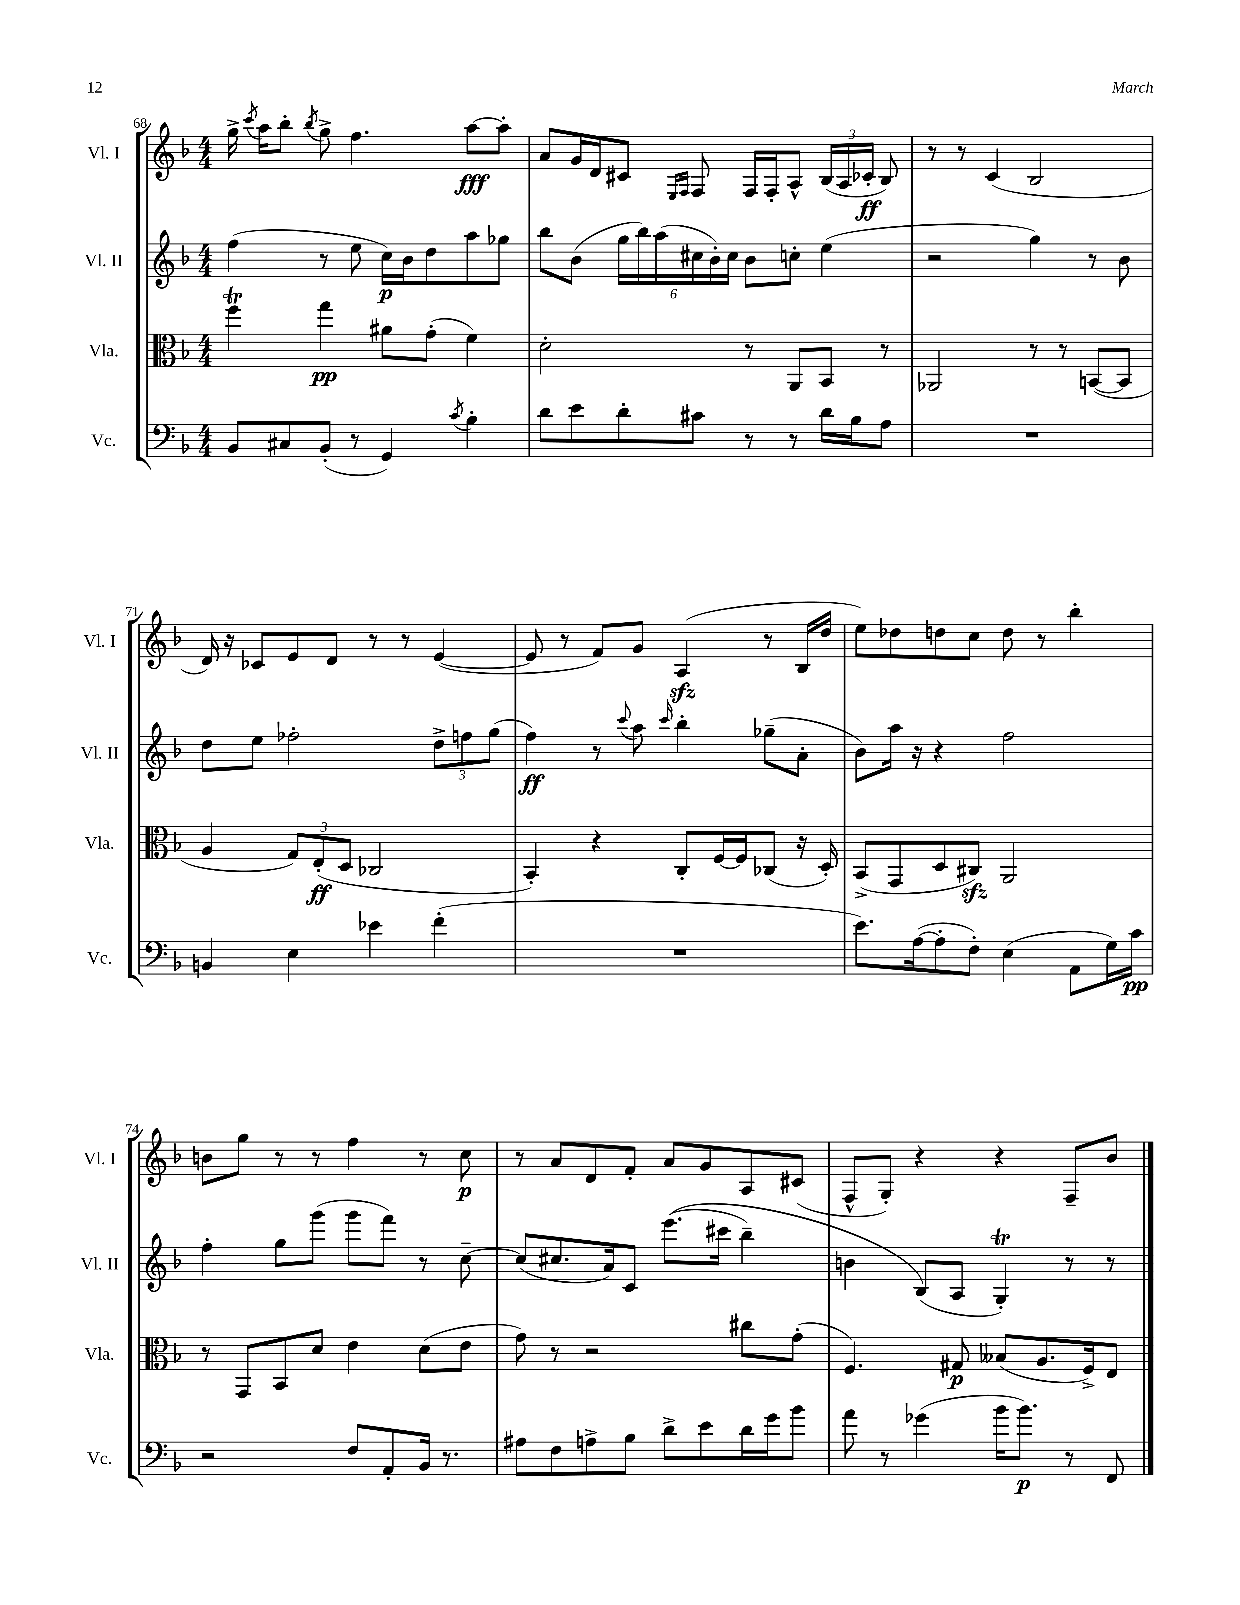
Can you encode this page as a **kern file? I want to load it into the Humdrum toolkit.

**kern	**dynam	**kern	**dynam	**kern	**dynam	**kern	**dynam
*part4	*part4	*part3	*part3	*part2	*part2	*part1	*part1
*staff4	*staff4	*staff3	*staff3	*staff2	*staff2	*staff1	*staff1
*I"Vc.	*	*I"Vla.	*	*I"Vl. II	*	*I"Vl. I	*
*I'Vc.	*	*I'Vla.	*	*I'Vl. II	*	*I'Vl. I	*
*clefF4	*	*clefC3	*	*clefG2	*	*clefG2	*
*k[b-]	*	*k[b-]	*	*k[b-]	*	*k[b-]	*
*M4/4	*	*M4/4	*	*M4/4	*	*M4/4	*
=68	=68	=68	=68	=68	=68	=68	=68
8BB-/L	.	4ffT\	.	(4ff\	.	16gg^\	.
.	.	.	.	.	.	8qccc/	.
.	.	.	.	.	.	16aa\KL	.
8C#X/	.	.	.	.	.	8bb-'\J	.
.	.	.	.	.	.	8qbb-/	.
(8BB-'/J	.	4gg\	pp	8r	.	8gg^\	.
8r	.	.	.	8ee\	.	4.ff\	.
4GG/)	.	8a#X\L	.	16cc\LL)	p	.	.
.	.	.	.	16b-\J	.	.	.
.	.	(8g'\J	.	8dd\	.	.	.
8qc/	.	.	.	.	.	.	.
4B-'\	.	4f\)	.	8aa\	.	[8aa\L	fff
.	.	.	.	8gg-X\J	.	8aa'\J]	.
=69	=69	=69	=69	=69	=69	=69	=69
8d\L	.	2d'\	.	8bb-\L	.	8a/L	.
8e\	.	.	.	(8b-\J	.	16g/L	.
.	.	.	.	.	.	16d/J	.
8d'\	.	.	.	24gg\LL	.	8c#X/J	.
.	.	.	.	24bb-\)	.	.	.
.	.	.	.	(24aa\	.	.	.
.	.	.	.	.	.	16qqE/LL	.
.	.	.	.	.	.	16qqF/JJ	.
8c#X\J	.	.	.	24cc#X\	.	8F/	.
.	.	.	.	24b-'\)	.	.	.
.	.	.	.	24cc#\JJ	.	.	.
8r	.	8r	.	8b-\L	.	16F/LL	.
.	.	.	.	.	.	16F'/J	.
8r	.	8AA/L	.	8ccn'\J	.	8A^^/J	.
16d\LL	.	8BB-/J	.	(4ee\	.	(24B-/LL	.
.	.	.	.	.	.	24A/	.
16B-\J	.	.	.	.	.	.	.
.	.	.	.	.	.	24c-X'/JJ	ff
8A\J	.	8r	.	.	.	8B-/)	.
=70	=70	=70	=70	=70	=70	=70	=70
1r	.	2AA-X/	.	2r	.	8r	.
.	.	.	.	.	.	8r	.
.	.	.	.	.	.	(4c/	.
.	.	8r	.	4gg\)	.	2B-/	.
.	.	8r	.	.	.	.	.
.	.	([8BBn/L	.	8r	.	.	.
.	.	8BB/J]	.	8b-\	.	.	.
!!LO:LB:g=z
=71	=71	=71	=71	=71	=71	=71	=71
4BBn/	.	4A/	.	8dd\L	.	16d/)	.
.	.	.	.	.	.	16r	.
.	.	.	.	8ee\J	.	8c-X/L	.
4E\	.	12G/L)	.	2ff-X'\	.	8e/	.
.	.	(12E'/	ff	.	.	.	.
.	.	.	.	.	.	8d/J	.
.	.	12D/J	.	.	.	.	.
4e-X\	.	2C-X/	.	.	.	8r	.
.	.	.	.	.	.	8r	.
(4f'\	.	.	.	12dd^\L	.	([4e/	.
.	.	.	.	12ffn\	.	.	.
.	.	.	.	(12gg\J	.	.	.
=72	=72	=72	=72	=72	=72	=72	=72
1r	.	4BB-'/)	.	4ff\)	ff	8e/]	.
.	.	.	.	.	.	8r	.
.	.	4r	.	8r	.	8f/L)	.
.	.	.	.	8qqccc/	.	.	.
.	.	.	.	8aa\	.	8g/J	.
.	.	.	.	16qqccc/	.	.	.
.	.	8C'/L	.	4bb-'\	.	(4Azz/	.
.	.	[16F/L	.	.	.	.	.
.	.	16F/J]	.	.	.	.	.
.	.	(8C-X/J	.	(8gg-X~\L	.	8r	.
.	.	16r	.	8a'\J	.	16B-/LL	.
.	.	16D'/)	.	.	.	16dd/JJ	.
=73	=73	=73	=73	=73	=73	=73	=73
8.e\L)	.	(8BB-^/L	.	8b-\L)	.	8ee\L)	.
.	.	8GG/	.	16aa\Jk	.	8dd-X\	.
([16A\k	.	.	.	16r	.	.	.
8A'\]	.	8D/	.	4r	.	8ddn\	.
8F'\J)	.	8C#Xzz/J)	.	.	.	8cc\J	.
(4E\	.	2AA/	.	2ff\	.	8dd\	.
.	.	.	.	.	.	8r	.
8AA\L	.	.	.	.	.	4bb-'\	.
16G\L)	.	.	.	.	.	.	.
16c\JJ	pp	.	.	.	.	.	.
!!LO:LB:g=z
=74	=74	=74	=74	=74	=74	=74	=74
2r	.	8r	.	4ff'\	.	8bn\L	.
.	.	8GG/L	.	.	.	8gg\J	.
.	.	8BB-/	.	8gg\L	.	8r	.
.	.	8d/J	.	(8ggg\J	.	8r	.
8F/L	.	4e\	.	8ggg\L	.	4ff\	.
8AA'/	.	.	.	8fff\J)	.	.	.
16BB-/Jk	.	(8d\L	.	8r	.	8r	.
8.r	.	.	.	.	.	.	.
.	.	8e\J	.	[8cc~\	.	8cc\	p
=75	=75	=75	=75	=75	=75	=75	=75
8A#X\L	.	8g\)	.	(8cc/L]	.	8r	.
8F\	.	8r	.	8.cc#X/	.	8a/L	.
8An^\	.	2r	.	.	.	8d/	.
.	.	.	.	16a/k)	.	.	.
8B-\J	.	.	.	8c/J	.	8f'/J	.
8d^\L	.	.	.	((8.eee\L	.	8a/L	.
8e\	.	.	.	.	.	8g/	.
.	.	.	.	16ccc#X\Jk	.	.	.
16d\L	.	8cc#X\L	.	4bb-~\)	.	8A/	.
16g\J	.	.	.	.	.	.	.
8b-\J	.	(8g'\J	.	.	.	(8c#X/J	.
=76	=76	=76	=76	=76	=76	=76	=76
8a\	.	4.F/)	.	4bn\	.	8F^^/L	.
8r	.	.	.	.	.	8G'/J)	.
(4g-X\	.	.	.	(8B-/L)	.	4r	.
.	.	8G#X/	p	8A/J	.	.	.
16b-\KL	.	(8B--X/L	.	4GT'/)	.	4r	.
8.b-\J)	p	.	.	.	.	.	.
.	.	8.A/	.	.	.	.	.
8r	.	.	.	8r	.	8F~/L	.
.	.	16F^/k)	.	.	.	.	.
8FF/	.	8E/J	.	8r	.	8b-/J	.
==	==	==	==	==	==	==	==
*-	*-	*-	*-	*-	*-	*-	*-
